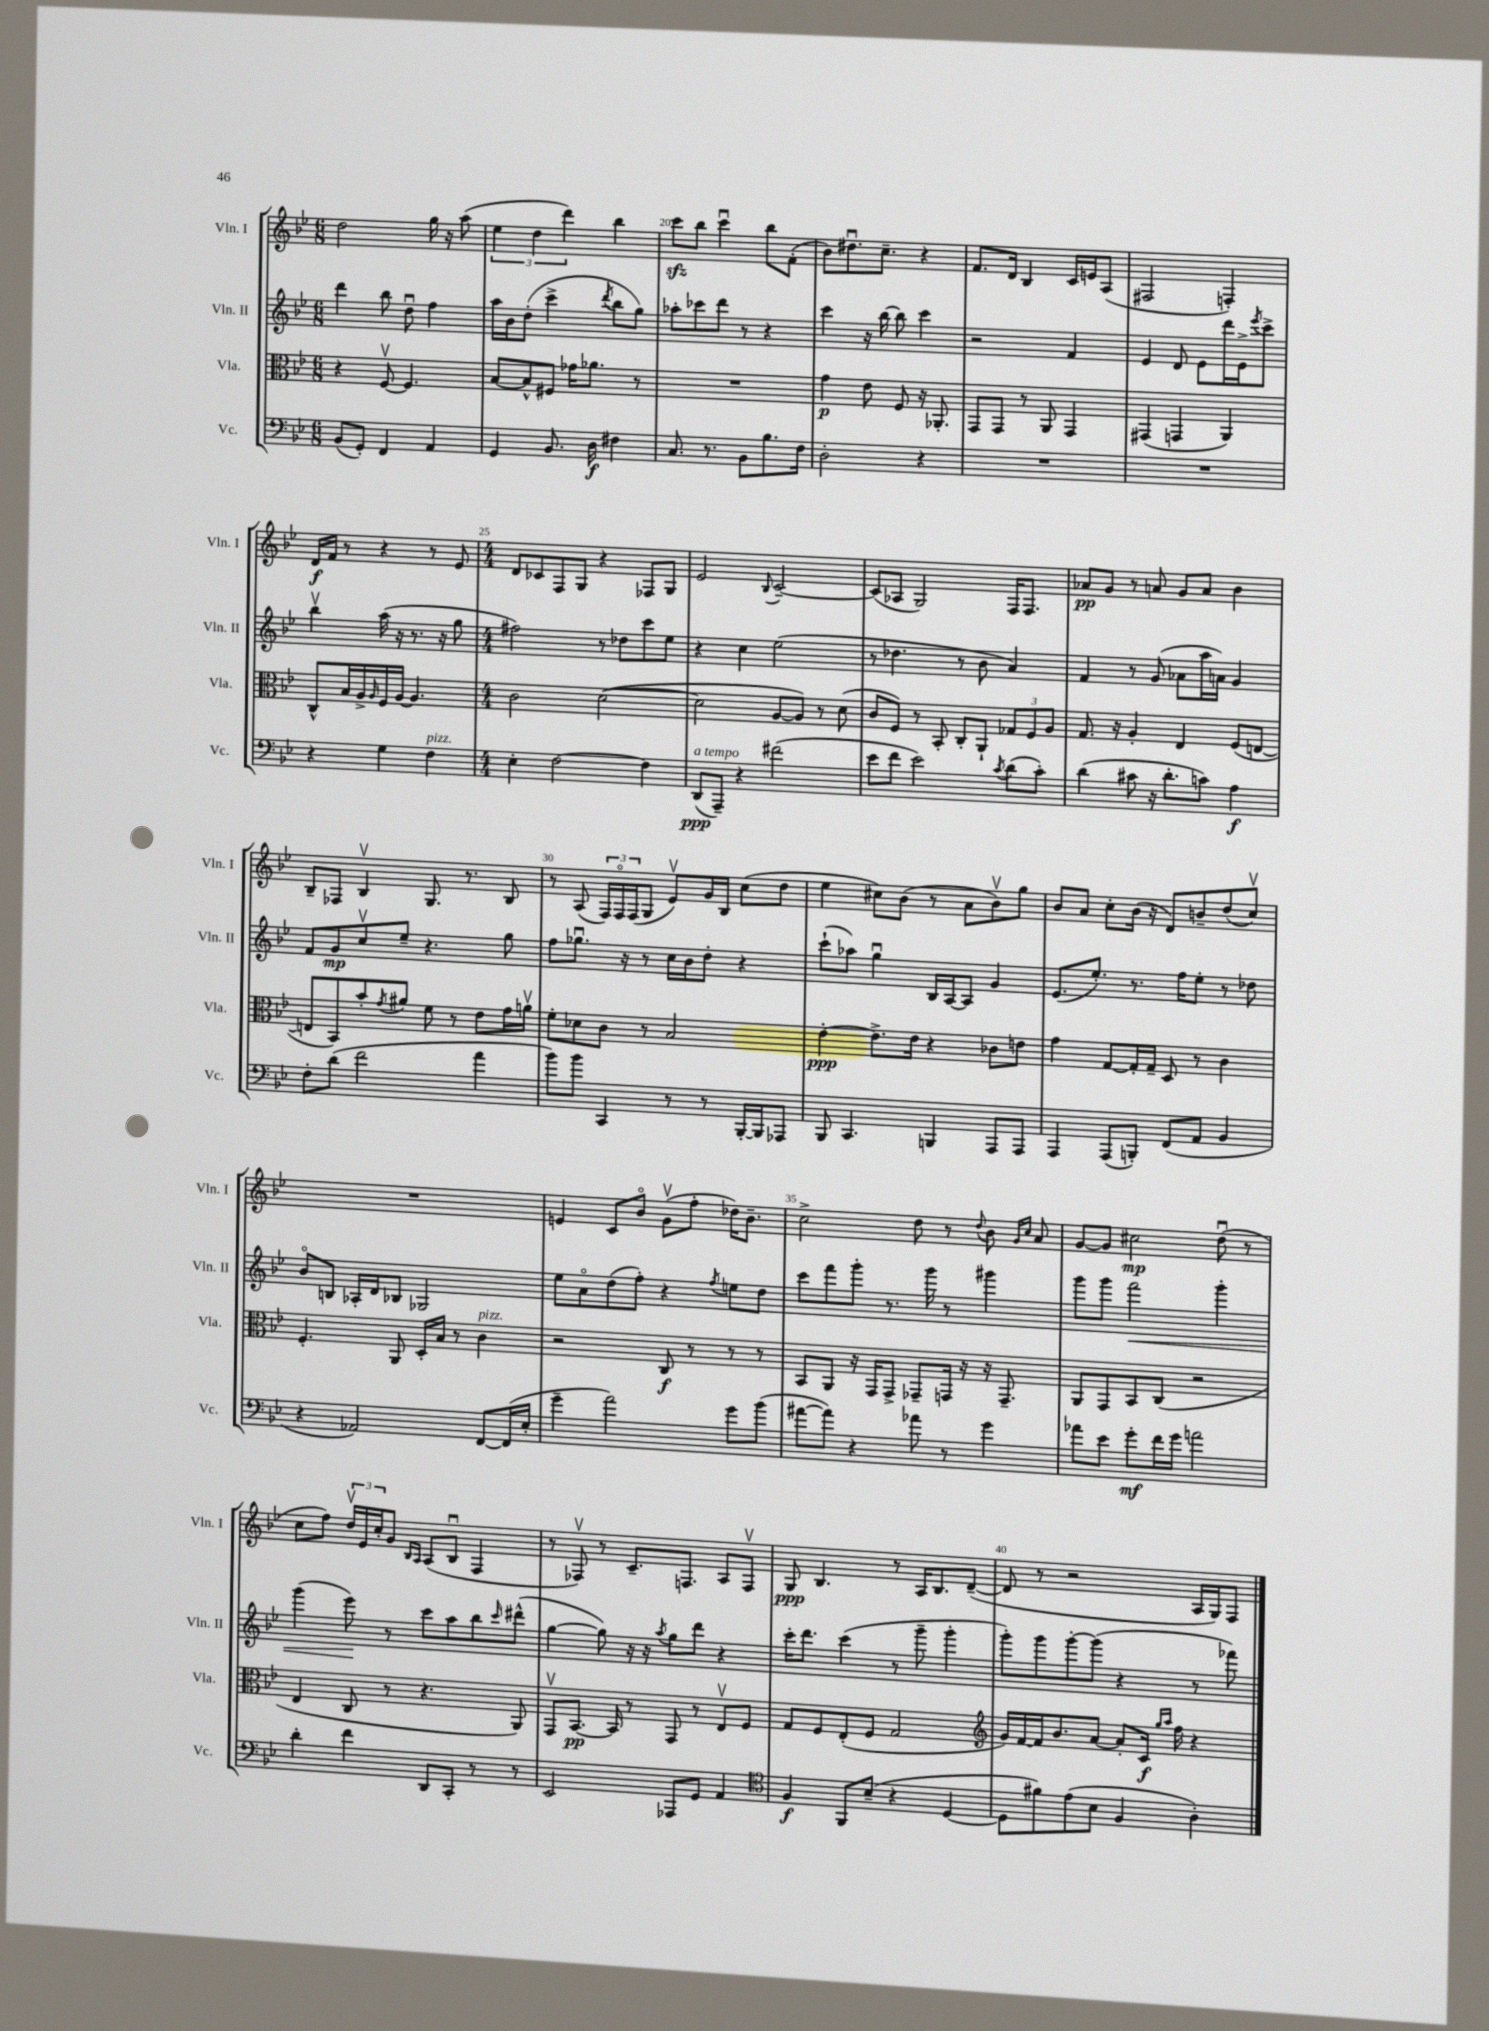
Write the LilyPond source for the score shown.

<<
\new StaffGroup <<
\new Staff = "s0" \with { instrumentName = "Vln. I" shortInstrumentName = "Vln. I" } {
    \clef treble \key bes \major \numericTimeSignature \time 6/8
    d''2 g''16 r16 a''8( |
    \tuplet 3/2 { ees''4 d''4 d'''4) } bes''4 |
    c'''8\sfz bes''8 c'''4\downbow bes''8 f'8-.( |
    bes'8) dis''8.\downbow c''8.-- r4 |
    f'8. d'16 bes4 c'16 e'16 a8( |
    fis2 f4-.) |
    d'16\f f'16 r8 r4 r8 ees'8 |
    \numericTimeSignature \time 4/4 d'8 ces'8 f8 g8 r4 fes8 g8 |
    ees'2 \appoggiatura { bes8 } c'2~-- |
    c'8( aes8 g2) f16 f8. |
    aes'8\pp g'8 r8 a'8 g'8 a'8 bes'4 |
    bes8-- fes8 bes4\upbow g8. r8. bes8 |
    r8 a8( \tuplet 3/2 { f16) f16\flageolet f16( } g8 ees'8\upbow) g'16 bes16 c''8( d''8 |
    ees''4 cis''8) bes'8( r8 a'8 bes'8\upbow) g''8 |
    bes'8 a'8 c''8-. bes'16( r16 d'8) b'8-- d''8( c''8\upbow) |
    R1 |
    e'4 c'8 bes'8\flageolet g'8\upbow( f''8-. des''16) bes'8.-- |
    c''2-> d''8 r8 \appoggiatura { d''8 } bes'8 \grace { g'16 c''16 } a'8 |
    g'8~ g'8 cis''2\mp d''8\downbow( r8 |
    c''8 f''8) \tuplet 3/2 { d''16\upbow ees'16 c''16-. } g'8 \grace { bes16 a16 } a8( bes8\downbow f4 |
    r8 fes8\upbow) r8 c'8.-- f8. a8 f8\upbow |
    g8\ppp bes4. r8 a16 bes8. d'8~--( |
    d'8 r8 r2 a16 g16) f8 \bar "|." |
}
\new Staff = "s1" \with { instrumentName = "Vln. II" shortInstrumentName = "Vln. II" } {
    \clef treble \key bes \major \numericTimeSignature \time 6/8
    d'''4 bes''8 d''8\downbow f''4 |
    a''16 bes'16 d''8-.( c'''4-> \acciaccatura { d'''8 } bes''8 g''8) |
    aes''8-. ces'''8 d'''8 r8 r4 |
    c'''4 r16 bes''16~ bes''8 c'''4 |
    r2 f'4 |
    ees'4 d'8 ees'8 d'''16 ees'16-> \acciaccatura { ees'''8 } c'''8-> |
    bes''4\upbow a''16( r16 r8. r16 g''8 |
    \numericTimeSignature \time 4/4 fis''2) r8 des''8 c'''8 ees''8 |
    r4 c''4 ees''2( |
    r8 des''4. r8 bes'8 a'4) |
    f'4 r8 g'8( aes'8 a''16 a'16) g'4 |
    f'8 g'8\mp c''8\upbow ees''8-- r4. g''8 |
    f''8 ges''8.\downbow r16 r8 c''16 bes'16 d''8-. r4 |
    c'''8-!( aes''8) g''4\downbow bes16 a16~ a8 g'4 |
    ees'8.( ees''8.-.) r8. f''16 ees''8-. r8 des''8 |
    bes'8\flageolet b8 aes16-. d'16 bes8 ges2 |
    ees''8 a'8\flageolet d''8( f''8-.) r4 \acciaccatura { f''8 } e''8 d''8 |
    c'''8 f'''8 g'''8-. r8. g'''16 r8 gis'''4 |
    g'''8 g'''8 f'''2\< g'''4-. |
    g'''4( ees'''8\!) r8 c'''8 a''8 bes''8 \grace { c'''16 } dis'''8-^( |
    g''4~ g''8) r16 r16 \acciaccatura { a''8 } g''8 d'''8 r4 |
    c'''16-. d'''8. c'''4( r8 g'''8-- g'''4-. |
    g'''8-.) g'''8 g'''8~-. g'''8( r4 r8 fes'''8) \bar "|." |
}
\new Staff = "s2" \with { instrumentName = "Vla." shortInstrumentName = "Vla." } {
    \clef alto \key bes \major \numericTimeSignature \time 6/8
    r4 f8~\upbow f4. |
    bes8~ bes8-^ fis8 ges'16 aes'8. r8 |
    R2. |
    g'4\p ees'8 f8 r16 aes,8.-. |
    g,8 g,8 r8 a,8 g,4 |
    gis,4( g,4 a,4) |
    c8-^ bes16 a16-> \grace { a16 } f16 a16~ a4. |
    \numericTimeSignature \time 4/4 c'2 d'2~( |
    d'2 a8~ a8) r8 d'8( |
    c'8 f8) r8 bes,8-. c8-. a,8-! \tuplet 3/2 { ges8 f8 a8 } |
    g8. r16 a4-. ees4 f8( e8~ |
    e8 bes,8) bes'8-. \acciaccatura { g'8 } ais'8 f'8 r8 ees'8 g'16 a'16\upbow |
    f'8-. des'8 c'8 r8 bes2 |
    ees'4~-.\ppp ees'8.-> ees'16 r4 ces'8 e'8 |
    g'4 g8~ g16-. g16-- d8 r8 c'4 |
    f4.-. a,8 d16-. bes16 r8 c'4^\markup { \italic "pizz." } |
    r2 c8\f r8 r8 r8 |
    bes,8 a,8 r16 g,16 g,8-> ges,8-- g,16 r16 r16 g,8.-- |
    a,8 g,8 bes,8 c8( r2 |
    ees4 c8 r8 r4. a,8) |
    g,8\upbow bes,8.~\pp bes,16 r8 g,8 r8 ees8\upbow f8 |
    g8 f8 ees8-.( f8 g2 |
    \clef treble g'16) f'16~ f'16 bes'8. a'8~ a'8-. c'16\f \grace { g''16 a''16 } f''16 r4 \bar "|." |
}
\new Staff = "s3" \with { instrumentName = "Vc." shortInstrumentName = "Vc." } {
    \clef bass \key bes \major \numericTimeSignature \time 6/8
    bes,8( g,8-.) f,4 a,4 |
    g,4 bes,8. d16\f fis4 |
    c8. r8. bes,8 bes8. f16 |
    d2-. r4 |
    R2. |
    R2. |
    r4 g4 f4^\markup { \italic "pizz." } |
    \numericTimeSignature \time 4/4 ees4-. f2~ f4 |
    d,8\ppp^\markup { \italic "a tempo" }( a,,8--) r4 fis'2( |
    ees'8 f'8 ees'2) \acciaccatura { c'8 } d'8( c'8-.) |
    d'4( cis'8 r16 d'8.-. c'8) a4\f |
    f8-. d'8( f'2 a'4 |
    bes'8) bes'8 c,4 r8 r8 bes,,16~-. bes,,16 aes,,8 |
    bes,,8 c,4. b,,4 a,,8 a,,8 |
    a,,4 a,,8( b,,8-.) f,8( a,8 bes,4 |
    r4 aes,2) f,8~ f,16( ees16-. |
    g'4-- a'2) g'8 bes'8( |
    ais'8~ ais'8) r4 aes'8 r8 g'4 |
    aes'8 ees'8 g'8-.\mf f'16 g'16 a'2 |
    d'4-. f'4 d,8 c,8-. r8 r8 |
    ees,2 aes,,8 g,8 a,4 |
    \clef tenor f4\f f,8 bes8--( r4 d4~ |
    d8 fis'8) ees'8( bes8 f4 a4-.) \bar "|." |
}
>>
>>
\layout { \context { \Score currentBarNumber = #18 \override BarNumber.break-visibility = ##(#f #t #t) barNumberVisibility = #(every-nth-bar-number-visible 5) } }
